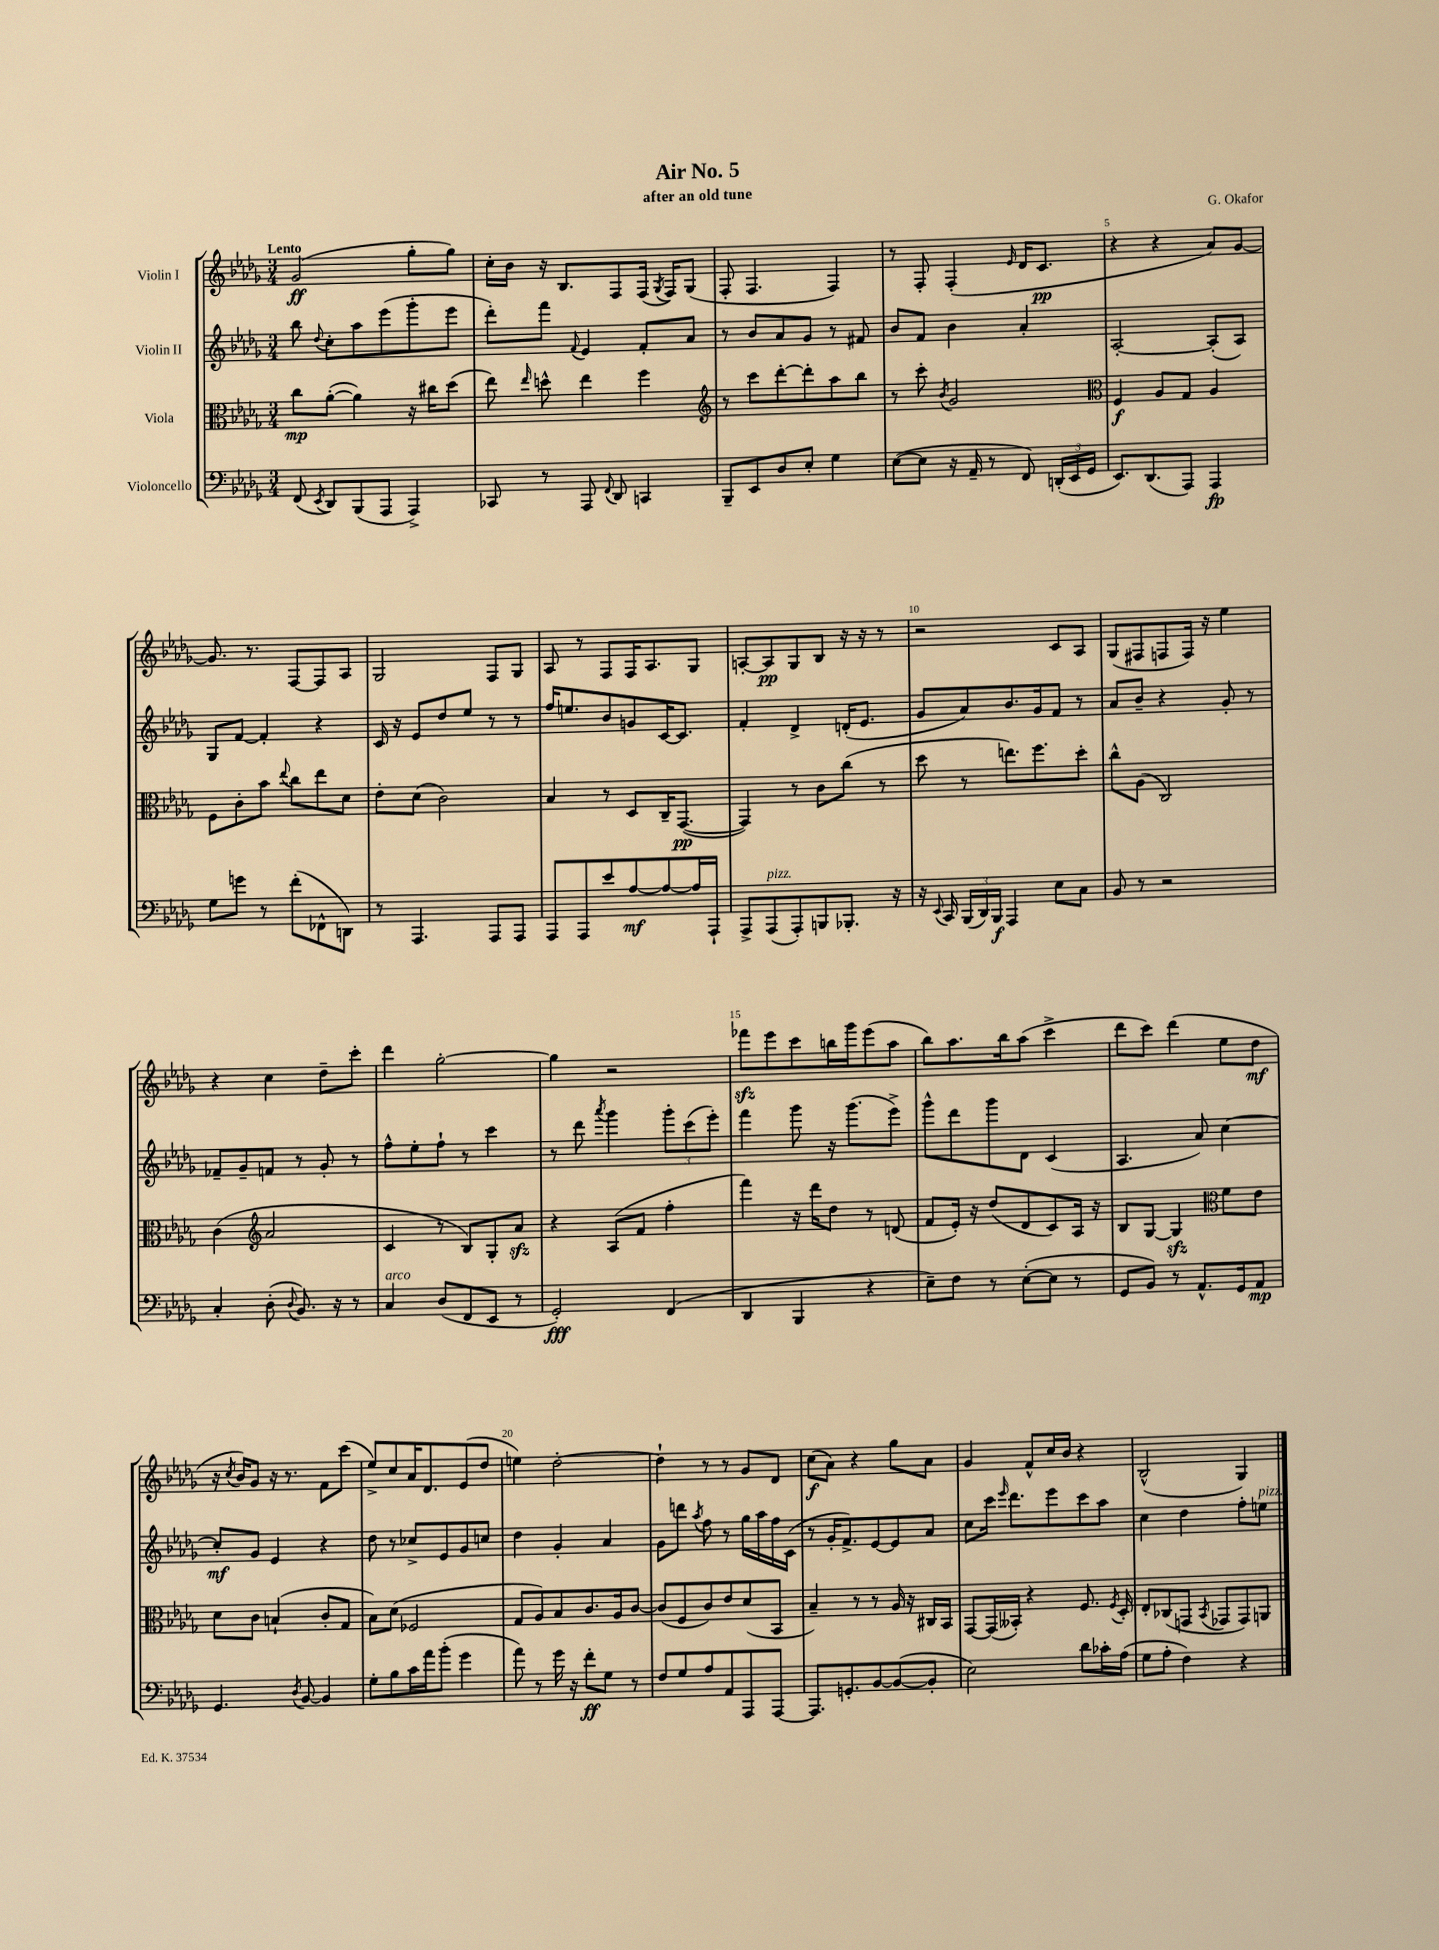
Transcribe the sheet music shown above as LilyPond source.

\header { title = "Air No. 5" composer = "G. Okafor" subtitle = "after an old tune" }
<<
\new StaffGroup <<
\new Staff = "s0" \with { instrumentName = "Violin I" } {
    \clef treble \key des \major \numericTimeSignature \time 3/4 \tempo "Lento"
    \autoBeamOff ges'2\ff( ges''8[-. ges''8]) |
    c''16[-. bes'16] r16 bes8.[ f8 f16]( \acciaccatura { ges8 } f16[) ges8]( |
    f8-. f4. f4) |
    r8 f8-. f4-.( \grace { ees'16 } des'16[ c'8.]\pp |
    r4 r4 aes'8[) ges'8]~ |
    ges'8. r8. f8[~ f8 aes8] |
    ges2 f8[ ges8] |
    aes8 r8 f8[ f16 aes8. ges8] |
    a8[~-. a8\pp ges8 bes8] r16 r16 r8 |
    r2 c'8[ aes8] |
    ges8[( fis8 f8 f16]) r16 ees''4 |
    r4 c''4 des''8[-- c'''8]-. |
    des'''4 ges''2~-. |
    ges''4 r2 |
    fes'''8[\sfz ees'''8 c'''8 b''16 ges'''16 ees'''8( aes''8] |
    bes''8[) aes''8. bes''16 aes''8]( c'''4-> |
    des'''8[ c'''8]) des'''4( ees''8[ des''8]\mf |
    r16 \acciaccatura { c''8 } bes'16[) ges'8] r16 r8. f'8[ c'''8]( |
    ees''8[->) c''8 aes'16 des'8. ees'8( des''8] |
    e''4) des''2~-. |
    des''4-! r8 r8 ges'8[ des'8] |
    c''8[\f( aes'8]) r4 ges''8[ aes'8] |
    ges'4 f'8[-^ c''16 bes'16] r4 |
    bes2-^( ges4) \bar "|." |
}
\new Staff = "s1" \with { instrumentName = "Violin II" } {
    \clef treble \key des \major \numericTimeSignature \time 3/4
    \autoBeamOff bes''8 \appoggiatura { des''8 } c''8[-. aes''8 ees'''8( ges'''8-. ees'''8] |
    des'''8[-.) f'''8] \appoggiatura { f'8 } ees'4 f'8[-. aes'8] |
    r8 bes'8[ aes'8 ges'8] r8 fis'8 |
    bes'8[ f'8] bes'4 aes'4-. |
    aes2~-. aes8[-.( aes8]) |
    ges8[ f'8]~ f'4-. r4 |
    c'16 r16 ees'8[ des''8 ees''8] r8 r8 |
    f''16[ e''8. bes'8 g'8 c'16~ c'8.] |
    f'4-. des'4-> d'16[-.( ees'8.] |
    ges'8[ aes'8) bes'8. ges'16 f'8] r8 |
    aes'8[ bes'8]-- r4 ges'8-. r8 |
    fes'8[-- ges'8-- f'8] r8 ges'8-. r8 |
    f''8[-^ ees''8-. f''8]-! r8 c'''4 |
    r8 des'''8 \acciaccatura { aes'''8 } ges'''4 \tuplet 3/2 { ges'''8[-. c'''8( ees'''8]-.) } |
    f'''4 ges'''8 r16 ges'''8.[( ees'''8]->) |
    ges'''8[-^ des'''8 ges'''8 des'8] c'4( |
    aes4. aes'8) c''4~ |
    c''8[-.\mf ges'8] ees'4 r4 |
    des''8 r8 ces''8[-> ees'8 ges'8 c''8] |
    des''4 ges'4-. aes'4 |
    ges'8[ d'''8] \acciaccatura { aes''8 } f''8 r8 ges''16[ aes''16 f''16 c'16]( |
    r8 ges'16[-. f'8.->) ees'8~ ees'8 aes'8] |
    c''8[ c'''16] \grace { ees'''16 } des'''8.[ ees'''8 c'''8 aes''8] |
    c''4 des''4 f''8[-. e''8]^\markup { \italic "pizz." } \bar "|." |
}
\new Staff = "s2" \with { instrumentName = "Viola" } {
    \clef alto \key des \major \numericTimeSignature \time 3/4
    \autoBeamOff c''8[\mp aes'8]~-.( aes'4) r16 cis''16[ des''8]( |
    ees''8) \grace { ees''16 } d''8-^ ees''4 f''4 |
    \clef treble r8 c'''8[ des'''8~-. des'''8-. aes''8 bes''8] |
    r8 c'''8-. \acciaccatura { bes'8 } ges'2 |
    \clef alto f4\f aes8[ ges8] aes4 |
    f8[ c'8-. bes'8] \appoggiatura { ees''8 } c''8[ ees''8 des'8] |
    ees'8[-. des'8]( c'2) |
    bes4 r8 des8[ c16-- ges,8.]~\pp( |
    ges,4) r8 c'8[ c''8]( r8 |
    des''8 r8 e''8.[) f''8. des''8]-. |
    c''8[-^ aes8]( c2) |
    c'4( \clef treble aes'2 |
    c'4 r8 bes8[) ges8-. aes'8]\sfz |
    r4 aes8[( f'8] f''4-. |
    f'''4) r16 des'''16[ des''8] r8 d'8( |
    f'8[ ees'16]-.) r16 des''8[( des'8 c'8) aes16] r16 |
    bes8[ ges8]~ ges4\sfz \clef alto f'8[ ees'8] |
    des'8[ c'8] b4-!( c'8[-. ges8] |
    bes8[) des'8]( fes2 |
    ges8[ aes8) bes8 c'8. aes16 c'8]~ |
    c'8[( f8 c'8) ees'8 des'8( bes,8] |
    bes4--) r8 r8 aes16 r16 cis16[ bes,16] |
    ges,8[~ ges,16( beses,16]-.) r4 f8. \acciaccatura { f8 } des16-. |
    ees8[-. ces8( g,8] \acciaccatura { bes,8 } ges,8[ ges,8) a,8] \bar "|." |
}
\new Staff = "s3" \with { instrumentName = "Violoncello" } {
    \clef bass \key des \major \numericTimeSignature \time 3/4
    \autoBeamOff f,8( \acciaccatura { ees,8 } des,8[) bes,,8( aes,,8] aes,,4->) |
    ces,8 r8 aes,,8 \appoggiatura { f,8 } des,8 c,4 |
    bes,,8[-- ees,8 des8 ees8]-. ges4 |
    ees8[~( ees8] r16 aes,16-- r8 f,8) \tuplet 3/2 { d,16[-.( ees,16 ges,16] } |
    ees,8.[) des,8.( aes,,8]) aes,,4\fp |
    ges8[ g'8] r8 f'8[-.( fes,8-^ d,8]) |
    r8 aes,,4. aes,,8[ aes,,8] |
    aes,,8[ aes,,8 ees'8 aes8~\mf aes8~ aes16 aes,,16]-! |
    aes,,8[-> aes,,8^\markup { \italic "pizz." }( aes,,8-.) b,,8 bes,,8.]-. r16 |
    r16 \appoggiatura { ees,8 } c,16 \tuplet 3/2 { bes,,16[( des,16) bes,,16]\f } aes,,4 ees8[ c8] |
    bes,8 r8 r2 |
    c4-. des8-.( \appoggiatura { des8 } bes,8.) r16 r8 |
    c4^\markup { \italic "arco" } des8[( f,8 ees,8] r8 |
    ges,2-.\fff) f,4( |
    des,4 bes,,4 r4 |
    ees8[--) f8] r8 ees8[~-.( ees8] r8 |
    ges,8[ bes,8]) r8 aes,8.[-^ ges,16 aes,8]\mp |
    ges,4. \acciaccatura { des8 } bes,8~ bes,4 |
    ges8[-. bes8 c'16 aes'16 bes'8]-.( ges'4 |
    aes'8) r8 ges'16 r16 f'8[-.\ff ges8] r8 |
    f8[ ges8 aes8 aes,8 aes,,8 aes,,8]~ |
    aes,,8.[ g,8.-. bes,8~ bes,8~( bes,8]-. |
    ees2) des'8[ ces'16-. aes16]( |
    ges8[ aes8]-. f4) r4 \bar "|." |
}
>>
>>
\layout { \context { \Score \override BarNumber.break-visibility = ##(#f #t #t) barNumberVisibility = #(every-nth-bar-number-visible 5) } }
